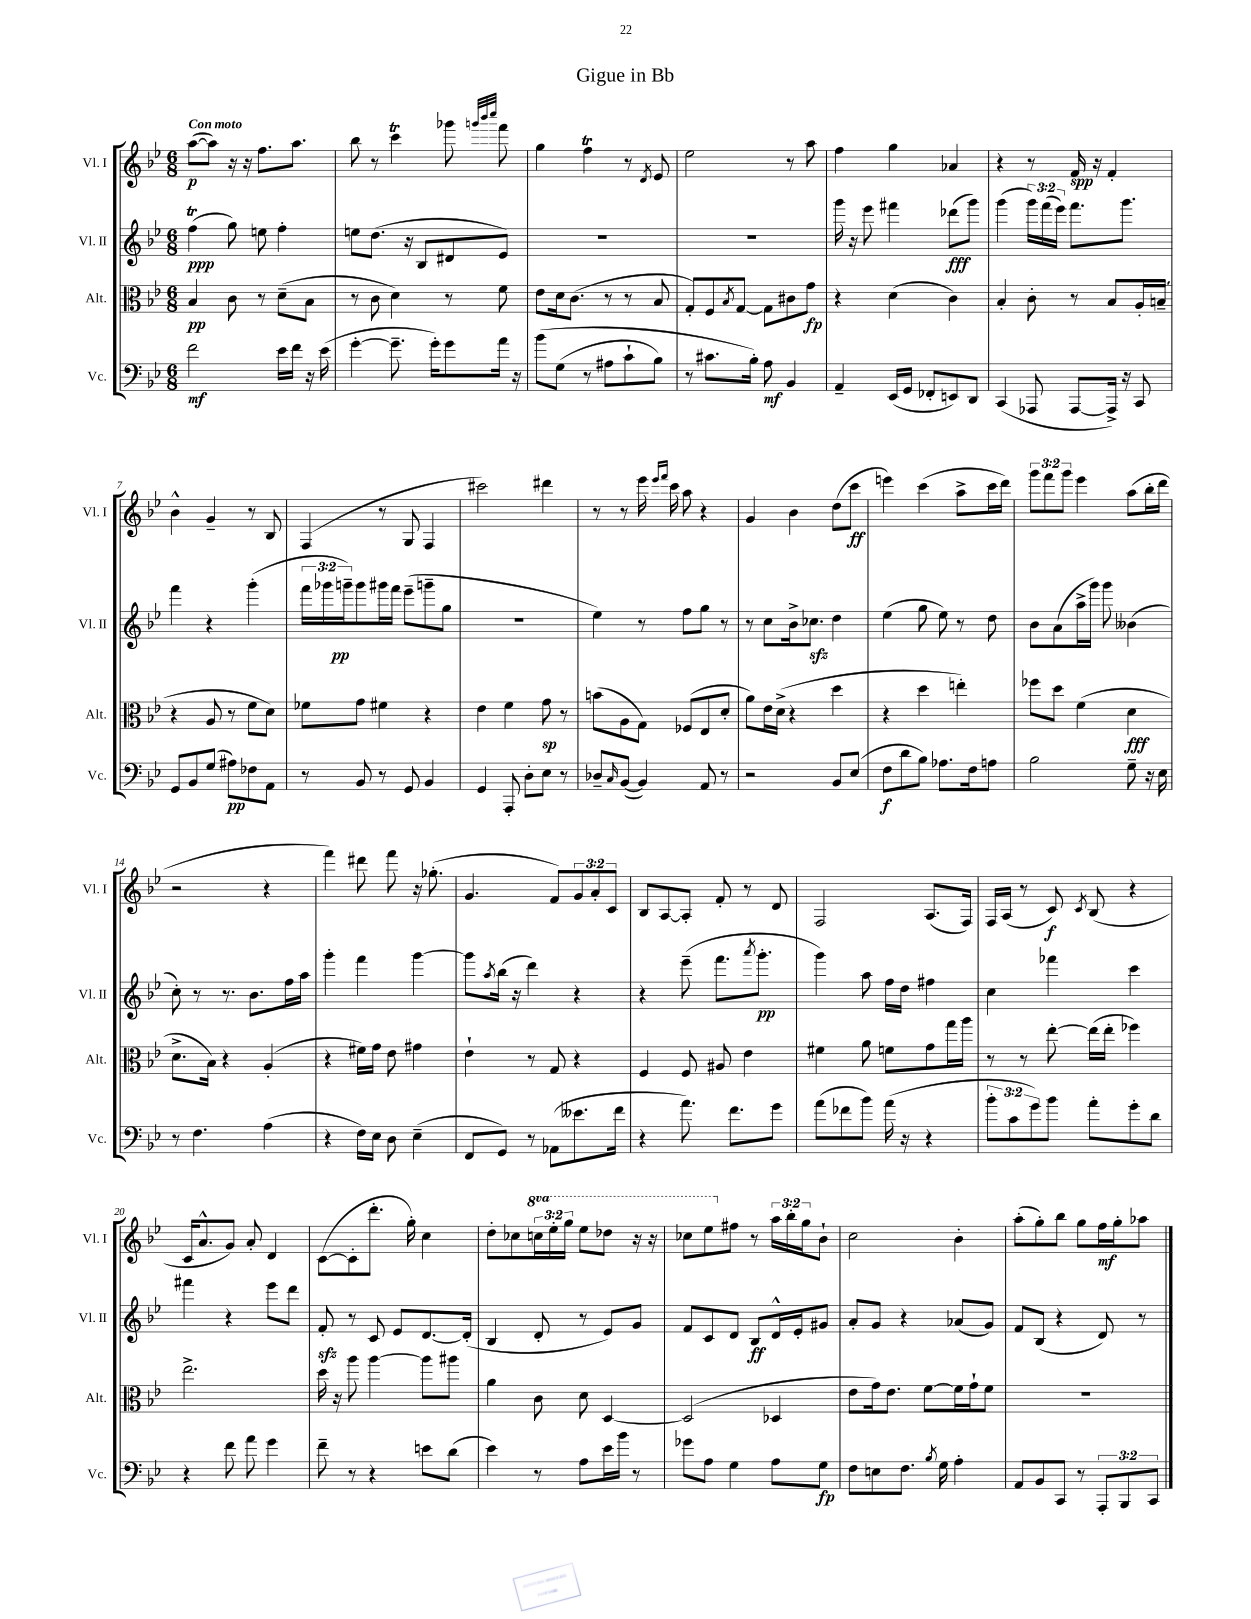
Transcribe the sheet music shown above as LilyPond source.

\header { title = "Gigue in Bb" }
<<
\new StaffGroup <<
\new Staff = "s0" \with { instrumentName = "Vl. I" shortInstrumentName = "Vl. I" } {
    \clef treble \key bes \major \numericTimeSignature \time 6/8 \override Staff.TupletNumber.text = #tuplet-number::calc-fraction-text \set Staff.ottavationMarkups = #ottavation-simple-ordinals \tempo "Con moto"
    a''8~\p( a''8) r16 r16 f''8. a''8. |
    bes''8 r8 c'''4\trill ges'''8 \grace { g'''32 bes'''32 c''''32 } f'''8 |
    g''4 f''4\trill r8 \acciaccatura { d'8 } ees'8 |
    ees''2 r8 a''8 |
    f''4 g''4 aes'4 |
    r4 r8 f'16\spp r16 f'4-. |
    bes'4-^ g'4-- r8 bes8 |
    f4( r8 g8 f4 |
    cis'''2) dis'''4 |
    r8 r8 ees'''16 \grace { ees'''16 f'''16 } c'''16 a''8 r4 |
    g'4 bes'4 d''8( c'''8\ff |
    e'''4) c'''4( a''8-> c'''16 d'''16) |
    \tuplet 3/2 { g'''8 f'''8 g'''8 } ees'''4 a''8( bes''16-. d'''16 |
    r2 r4 |
    f'''4) dis'''8 f'''8 r16 ges''8.-.( |
    g'4. f'8) \tuplet 3/2 { g'8 a'8-. c'8 } |
    bes8 a8~ a8-. f'8-. r8 d'8 |
    f2 a8.( f16) |
    f16 a16( r8 c'8\f) \acciaccatura { c'8 } bes8( r4 |
    c'16 a'8.-^ g'8) a'8-. d'4 |
    c'8~( c'8-. d'''8.-. g''16-.) c''4 |
    d''8-. ces''8 \tuplet 3/2 { \ottava #1 c'''!16 ees'''16-. g'''16 } ees'''8 des'''8 r16 r16 |
    ces'''8 ees'''8 \ottava #0 fis''8 r8 \tuplet 3/2 { a''16 bes''16-. g''16 } bes'8-! |
    c''2 bes'4-. |
    a''8-.( g''8-.) bes''8 g''8 f''16\mf g''16-. aes''8 \bar "|." |
}
\new Staff = "s1" \with { instrumentName = "Vl. II" shortInstrumentName = "Vl. II" } {
    \clef treble \key bes \major \numericTimeSignature \time 6/8 \override Staff.TupletNumber.text = #tuplet-number::calc-fraction-text
    f''4\trill\ppp( g''8) e''8 f''4-. |
    e''8 d''8.( r16 bes8 dis'8 ees'8) |
    R2. |
    R2. |
    g'''16 r16 ees'''8 fis'''4 des'''8\fff( g'''8) |
    g'''4( \tuplet 3/2 { g'''16) f'''16( ees'''16) } f'''8. g'''8. |
    f'''4 r4 g'''4-.( |
    \tuplet 3/2 { f'''16 ges'''16 g'''16--\pp) } g'''8 gis'''16 f'''16 ees'''8--( g'''8-- g''8 |
    R2. |
    ees''4) r8 f''8 g''8 r8 |
    r8 c''8 bes'16-> ces''8.\sfz d''4 |
    ees''4( g''8 ees''8) r8 d''8 |
    bes'8 a'8( a''16-> g'''16) g'''8 beses'4( |
    c''8-.) r8 r8. bes'8. f''16 a''16 |
    g'''4-. f'''4 g'''4~ |
    g'''8 \acciaccatura { a''8 } bes''16( r16 d'''4) r4 |
    r4 ees'''8--( f'''8. \acciaccatura { a'''8 } g'''8.-.\pp |
    g'''4) a''8 f''16 d''16 fis''4 |
    c''4 fes'''4 c'''4 |
    fis'''4 r4 ees'''8 d'''8 |
    f'8-.\sfz r8 c'8 ees'8 d'8.~ d'16-.( |
    bes4 d'8-. r8 ees'8) g'8 |
    f'8 c'8 d'8 bes8\ff d'16-^ ees'16-. gis'8 |
    a'8-. g'8 r4 aes'8( g'8) |
    f'8 bes8( r4 d'8) r8 \bar "|." |
}
\new Staff = "s2" \with { instrumentName = "Alt." shortInstrumentName = "Alt." } {
    \clef alto \key bes \major \numericTimeSignature \time 6/8
    bes4\pp c'8 r8 d'8--( bes8 |
    r8 c'8 d'4) r8 f'8 |
    ees'8 d'16 c'8.( r8 r8 bes8 |
    g8-.) f8 \acciaccatura { bes8 } g8~ g8 cis'8 g'8\fp |
    r4 d'4( c'4) |
    bes4-. c'8-. r8 bes8 a16-. b16--( |
    r4 a8 r8 f'8 d'8) |
    fes'8 g'8 fis'4 r4 |
    ees'4 f'4 g'8\sp r8 |
    b'8( a8 g8) fes8( ees8 d'8-. |
    a'8) ees'16 d'16->( r4 d''4 |
    r4 d''4 e''4-.) |
    fes''8 d''8 f'4( d'4\fff |
    d'8.-> bes16) r4 a4-.( |
    r4 fis'16) g'16 ees'8 gis'4 |
    ees'4-! r8 g8 r4 |
    f4 f8 ais8 ees'4 |
    fis'4 a'8 f'8 g'8 g''16 a''16 |
    r8 r8 ees''8~-. ees''16( ees''16-. fes''4) |
    ees''2.-> |
    d''16 r16 a''8 a''4~ a''8 ais''8 |
    a'4 c'8 d'8 d4~ |
    d2( des4 |
    ees'8 g'16) ees'8. f'8~ f'16 g'16-! f'8 |
    R2. \bar "|." |
}
\new Staff = "s3" \with { instrumentName = "Vc." shortInstrumentName = "Vc." } {
    \clef bass \key bes \major \numericTimeSignature \time 6/8 \override Staff.TupletNumber.text = #tuplet-number::calc-fraction-text
    f'2\mf ees'16 f'16 r16 ees'16( |
    g'4~-. g'8.-- g'16-.) g'8 a'16 r16 |
    bes'8\( g8( r8 ais8 c'8-! bes8) |
    r8 cis'8. bes16-.\) a8\mf bes,4 |
    a,4-- ees,16( g,16 fes,8-. e,8) d,8 |
    c,4( aes,,8 aes,,8~ aes,,16->) r16 c,8 |
    g,8 bes,8 g8( ais8\pp) fes8 a,8 |
    r8 bes,8 r8 g,8 bes,4 |
    g,4 a,,8-. d8-. ees8 r8 |
    des8-- \grace { c16 } bes,8~( bes,4) a,8 r8 |
    r2 bes,8 ees8( |
    f8\f d'8 bes8) aes8. f16 a8 |
    bes2 g8-- r16 ees16 |
    r8 f4. a4( |
    r4 f16) ees16 d8 ees4--( |
    f,8 g,8) r8 aes,8( eeses'8. f'16 |
    r4 a'8.) f'8. g'8 |
    a'8( fes'8 bes'8) a'16( r16 r4 |
    \tuplet 3/2 { bes'8-. c'8 g'8) } bes'8 a'8-. g'8-. d'8 |
    r4 f'8 a'8 g'4 |
    f'8-- r8 r4 e'8 d'8( |
    ees'4) r8 a8 ees'16 bes'16 r8 |
    ges'8 a8 g4 a8 g8\fp |
    f8 e8 f8. \acciaccatura { bes8 } g16 a4-. |
    a,8 bes,8 c,8 r8 \tuplet 3/2 { a,,8-. bes,,8 c,8 } \bar "|." |
}
>>
>>
